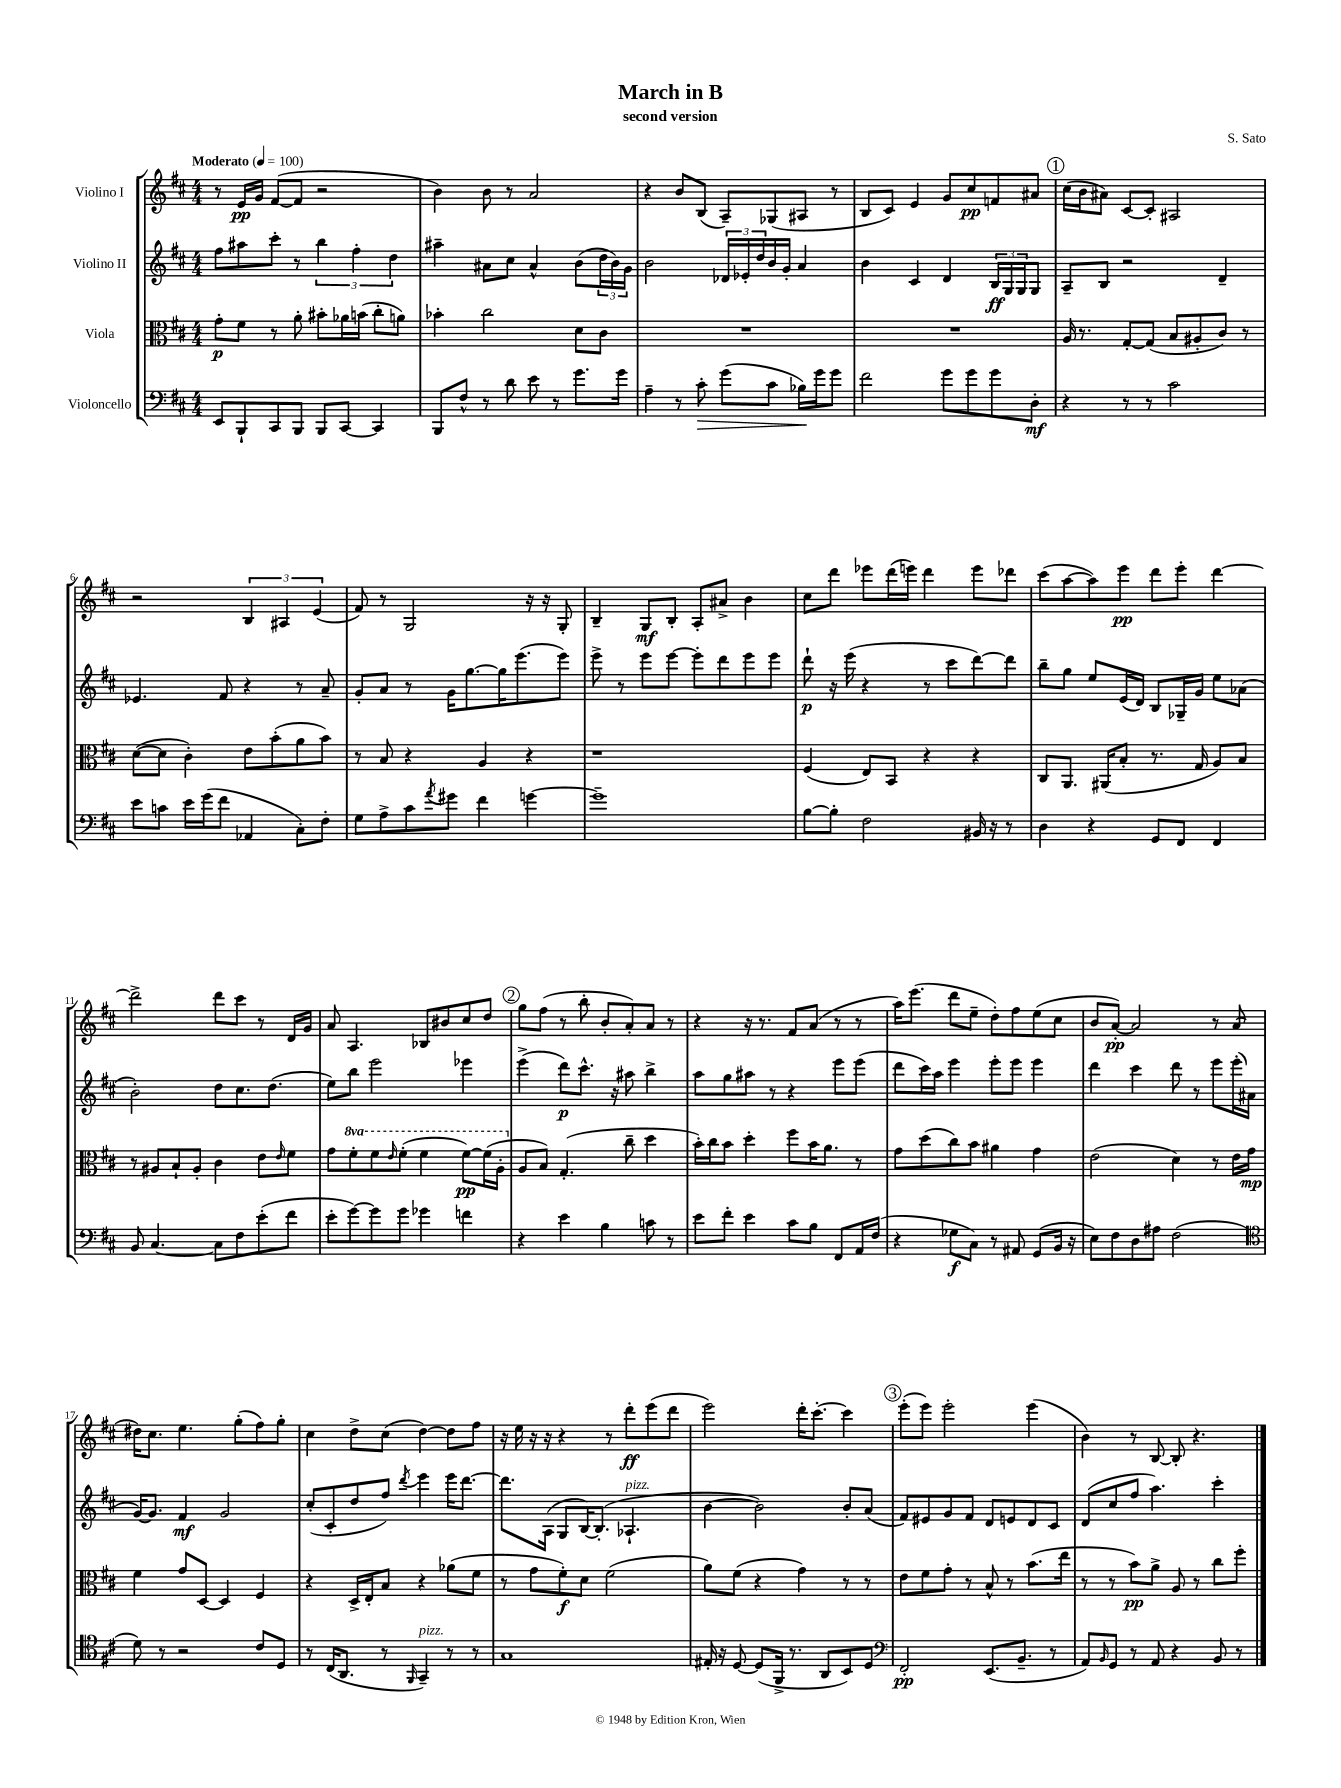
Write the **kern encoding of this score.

**kern	**kern	**kern	**kern
*staff4	*staff3	*staff2	*staff1
*clefF4	*clefC3	*clefG2	*clefG2
*k[f#c#]	*k[f#c#]	*k[f#c#]	*k[f#c#]
*M4/4	*M4/4	*M4/4	*M4/4
*MM100	*MM100	*MM100	*MM100
8EE/L	8g'\L	8ff#\L	8r
8BBB`/	8f#\J	8aa#\	16e/LL
.	.	.	16g/JJ
8CC#/	8r	8ccc#'\J	([8f#/L
8BBB/J	8a'\	8r	8f#/]J
8BBB/L	8b#'\L	6bb\	2r
[8CC#/J	16a-\L	.	.
.	.	6ff#'\	.
.	(16b\JJ	.	.
4CC#/]	8cc#'\L	.	.
.	.	6dd\	.
.	8a\J)	.	.
=	=	=	=
8BBB/L	4b-'\	4aa#~\	4b\)
8F#^^/J	.	.	.
8r	2cc#\	8a#\L	8b\
8d\	.	8cc#\J	8r
8e\	.	4a#^^/	2a/
8r	.	.	.
8.g\L	8d\L	(8b\L	.
.	8c#\J	24dd\L	.
.	.	24b\)	.
16g\Jk	.	.	.
.	.	24g\JJ	.
=	=	=	=
4A~\	1r	2b\	4r
8r	.	.	8b/L
8c#'\	.	.	(8B/J
(8g\L	.	24d-/LL	8A~/L)
.	.	24e-'/	.
.	.	24dd/	.
8c#\J	.	16b/	(8G-/
.	.	16g'/JJ	.
16B-\LL)	.	4a/	8A#/J
16g\J	.	.	.
8g\J	.	.	8r
=	=	=	=
2f#\	1r	4b\	8B/L
.	.	.	8c#/J)
.	.	4c#/	4e/
8g\L	.	4d/	8g/L
8g\	.	.	8cc#/
8g\	.	24B/LL	8f/
.	.	24G/	.
.	.	24G/J	.
8D'\J	.	8G/J	8a#/J
=	=	=	=
4r	16A/	8A~/L	(16cc#\LL
.	8.r	.	16b\J
.	.	8B/J	8a#\J)
8r	[8G'/L	2r	[8c#/L
8r	(8G/]J	.	8c#'/]J
2c#\	8B/L	.	2A#/
.	8A#'/	.	.
.	8c#/J)	4d~/	.
.	8r	.	.
=	=	=	=
8e\L	([8d\L	4.e-/	2r
8c\J	8d\]J	.	.
16e\LL	4c#'\)	.	.
(16g\J	.	.	.
8f#\J	.	8f#/	.
4AA-/	8e\L	4r	6B/
.	(8b'\	.	.
.	.	.	6A#/
8C#'\L)	8a\	8r	.
.	.	.	(6e/
8F#'\J	8b\J)	8a~/	.
=	=	=	=
8G\L	8r	8g'/L	8f#/)
8A^\	8B/	8a/J	8r
8c#\	4r	8r	2G/
8qa/	.	.	.
8g#\J	.	16g\LK	.
.	.	[8.gg\	.
4f#\	4A/	.	.
.	.	16gg\]K	.
.	.	(8.eee\	.
[4g\	4r	.	16r
.	.	.	16r
.	.	8eee\J)	8G'/
=	=	=	=
1g~]	1r	8eee^\	4B~/
.	.	8r	.
.	.	8eee\L	8G/L
.	.	[8eee\J	8B'/J
.	.	8eee'\]L	8A'/L
.	.	8ddd\	8a#^/J
.	.	8eee\	4b\
.	.	8eee\J	.
=	=	=	=
[8B\L	(4F#/	8ddd`\	8cc#\L
8B'\]J	.	16r	8ddd\J
.	.	(16eee\	.
2F#\	8E/L)	4r	8eee-\L
.	8BB/J	.	(16ddd\L
.	.	.	16eee\JJ)
.	4r	8r	4ddd\
.	.	8ccc#\L	.
16BB#/	4r	[8ddd\)	8eee\L
16r	.	.	.
8r	.	8ddd\]J	8ddd-\J
=	=	=	=
4D\	8C#/L	8bb~\L	(8ccc#\L
.	8.AA/J	8gg\J	[8aa\
4r	.	8ee/L	8aa\])
.	(16AA#/LK	.	.
.	8B'/J	(16e/L	8eee\J
.	.	16d/JJ)	.
8GG/L	8.r	8B/L	8ddd\L
8FF#/J	.	16G-~/L	8eee'\J
.	16G/	16g/JJ	.
4FF#/	8A/L)	8ee\L	[4ddd\
.	8B/J	(8a-\J	.
=	=	=	=
8BB/	8r	2b'\)	2ddd^\]
[4.C#/	8A#/L	.	.
.	8B`/	.	.
.	8A#'/J	.	.
8C#\]L	4c#\	8dd\L	8ddd\L
8F#\	.	8.cc#\	8ccc#\J
(8e'\	8e\L	.	8r
.	.	(8.dd\J	.
.	16qqe/	.	.
8f#\J	8f#\J	.	16d/LL
.	.	.	16g/JJ
=	=	=	=
8e'\L	8g\L	8ee\L)	8a/
[8g\)	8ff#'\	8bb\J	4.A/
8g\]	8ff#\	2eee\	.
.	16qqee/	.	.
8g\J	(8ff#'\J	.	.
4g-\	4ff#\	.	8B-/L
.	.	.	8b#/
4f\	[8ff#\L)	4eee-\	8cc#/
.	(16ff#\]L	.	8dd/J
.	16a'\JJ	.	.
=	=	=	=
4r	8A/L	(4eee^\	8gg\L
.	8B/J)	.	(8ff#\J
4e\	(4.G'/	8ddd\L)	8r
.	.	8.ccc#^^\J	8bb'\
4B\	.	.	8b'/L
.	.	16r	.
.	8cc#~\	8aa#\	8a'/)
8c\	4dd\	4bb^\	8a/J
8r	.	.	8r
=	=	=	=
8e\L	16b'\LL)	8aa\L	4r
.	16cc#\J	.	.
8f#'\J	8b\J	8gg\	.
4e\	4dd'\	8aa#\J	16r
.	.	.	8.r
.	.	8r	.
8c#\L	8ff#\L	4r	8f#/L
8B\J	16b\K	.	(8a/J
.	8.a\J	.	.
8FF#/L	.	8eee\L	8r
16AA/L	8r	(8eee\J	8r
(16F#/JJ	.	.	.
=	=	=	=
4r	8g\L	8ddd\L	16aa\LK)
.	.	.	(8.eee\J
.	(8dd\	16ccc#\L)	.
.	.	16aa\JJ	.
8G-\L	8cc#\)	4eee\	8ddd\L
8C#\J)	8b\J	.	8ee~\J
8r	4a#\	8eee'\L	8dd'\L)
8AA#/	.	8eee\J	8ff#\
(8GG/L	4g\	4eee\	(8ee\
16BB/Jk	.	.	8cc#\J
16r	.	.	.
=	=	=	=
8E\L)	(2e\	4ddd\	8b/L
8F#\	.	.	[8a'/J)
8D\	.	4ccc#\	2a/]
8A#\J	.	.	.
(2F#\	4d\)	8ddd\	.
.	.	8r	.
.	8r	8eee\L	8r
.	16e\LL	(16eee'\L	(8a/
.	16g\JJ	16a#\JJ	.
=	=	=	=
*clefC4	*	*	*
8d\)	4f#\	[16g/LK)	16dd#\LK)
.	.	8.g/]J	8.cc#\J
8r	.	.	.
2r	8g/L	4f#/	4.ee\
.	[8D/J	.	.
.	4D/]	2g/	.
.	.	.	(8gg'\L
8c#/L	4F#/	.	8ff#\)
8D/J	.	.	8gg'\J
=	=	=	=
8r	4r	(8cc#'/L	4cc#\
(16C#/LK	.	8c#'/	.
8.AA/J	.	.	.
.	16D^/LL	8dd/	8dd^\L
.	16E'/J	.	.
8r	8B/J	8ff#/J)	(8cc#\J
16qqFF#/	.	8qddd/	.
4GG~/)	4r	4eee\	[4dd\)
8r	(8a-\L	16eee\LK	8dd\]L
.	.	[8.ddd\J	.
8r	8f#\J	.	8ff#\J
=	=	=	=
1G	8r	8.ddd\]L	16r
.	.	.	16ee\
.	8g\L	.	16r
.	.	(16A\Jk	16r
.	8f#'\)	8G/L	4r
.	8d\J	[16B/K)	.
.	.	(8.B'/]J	.
.	(2f#\	.	8r
.	.	4.A-`/	8ddd'\L
.	.	.	(8eee\
.	.	.	8ddd\J
=	=	=	=
16E#'/	8a\L)	[4b\	2eee\)
16r	.	.	.
[8D/	(8f#\J	.	.
(8D/]L	4r	2b\])	.
16FF#^/Jk	.	.	.
8.r	.	.	.
.	4g\)	.	16ddd'\LK
.	.	.	[8.ccc#'\J
8AA/L	.	.	.
8BB/)	8r	8b'/L	4ccc#\]
8D/J	8r	(8a/J	.
=	=	=	=
*clefF4	*	*	*
2FF#'/	8e\L	8f#/L)	(8eee'\L
.	8f#\	8e#/	8eee\J)
.	8g'\J	8g/	2eee'\
.	8r	8f#/J	.
(8.EE/L	8B^^/	8d/L	.
.	8r	8e/	.
8.BB~/J	.	.	.
.	(8.b\L	8d/	(4eee\
8r	.	8c#/J	.
.	16ee\Jk	.	.
=	=	=	=
8AA/L)	8r	(8d/L	4b\)
16qqBB/	.	.	.
8GG/J	8r	8cc#/	.
8r	8b\L)	8ff#/J	8r
8AA/	8a^\J	4.aa\)	[8B/
4r	8A/	.	8B'/]
.	8r	.	4.r
8BB/	8cc#\L	4ccc#'\	.
8r	8ff#'\J	.	.
==	==	==	==
*-	*-	*-	*-
